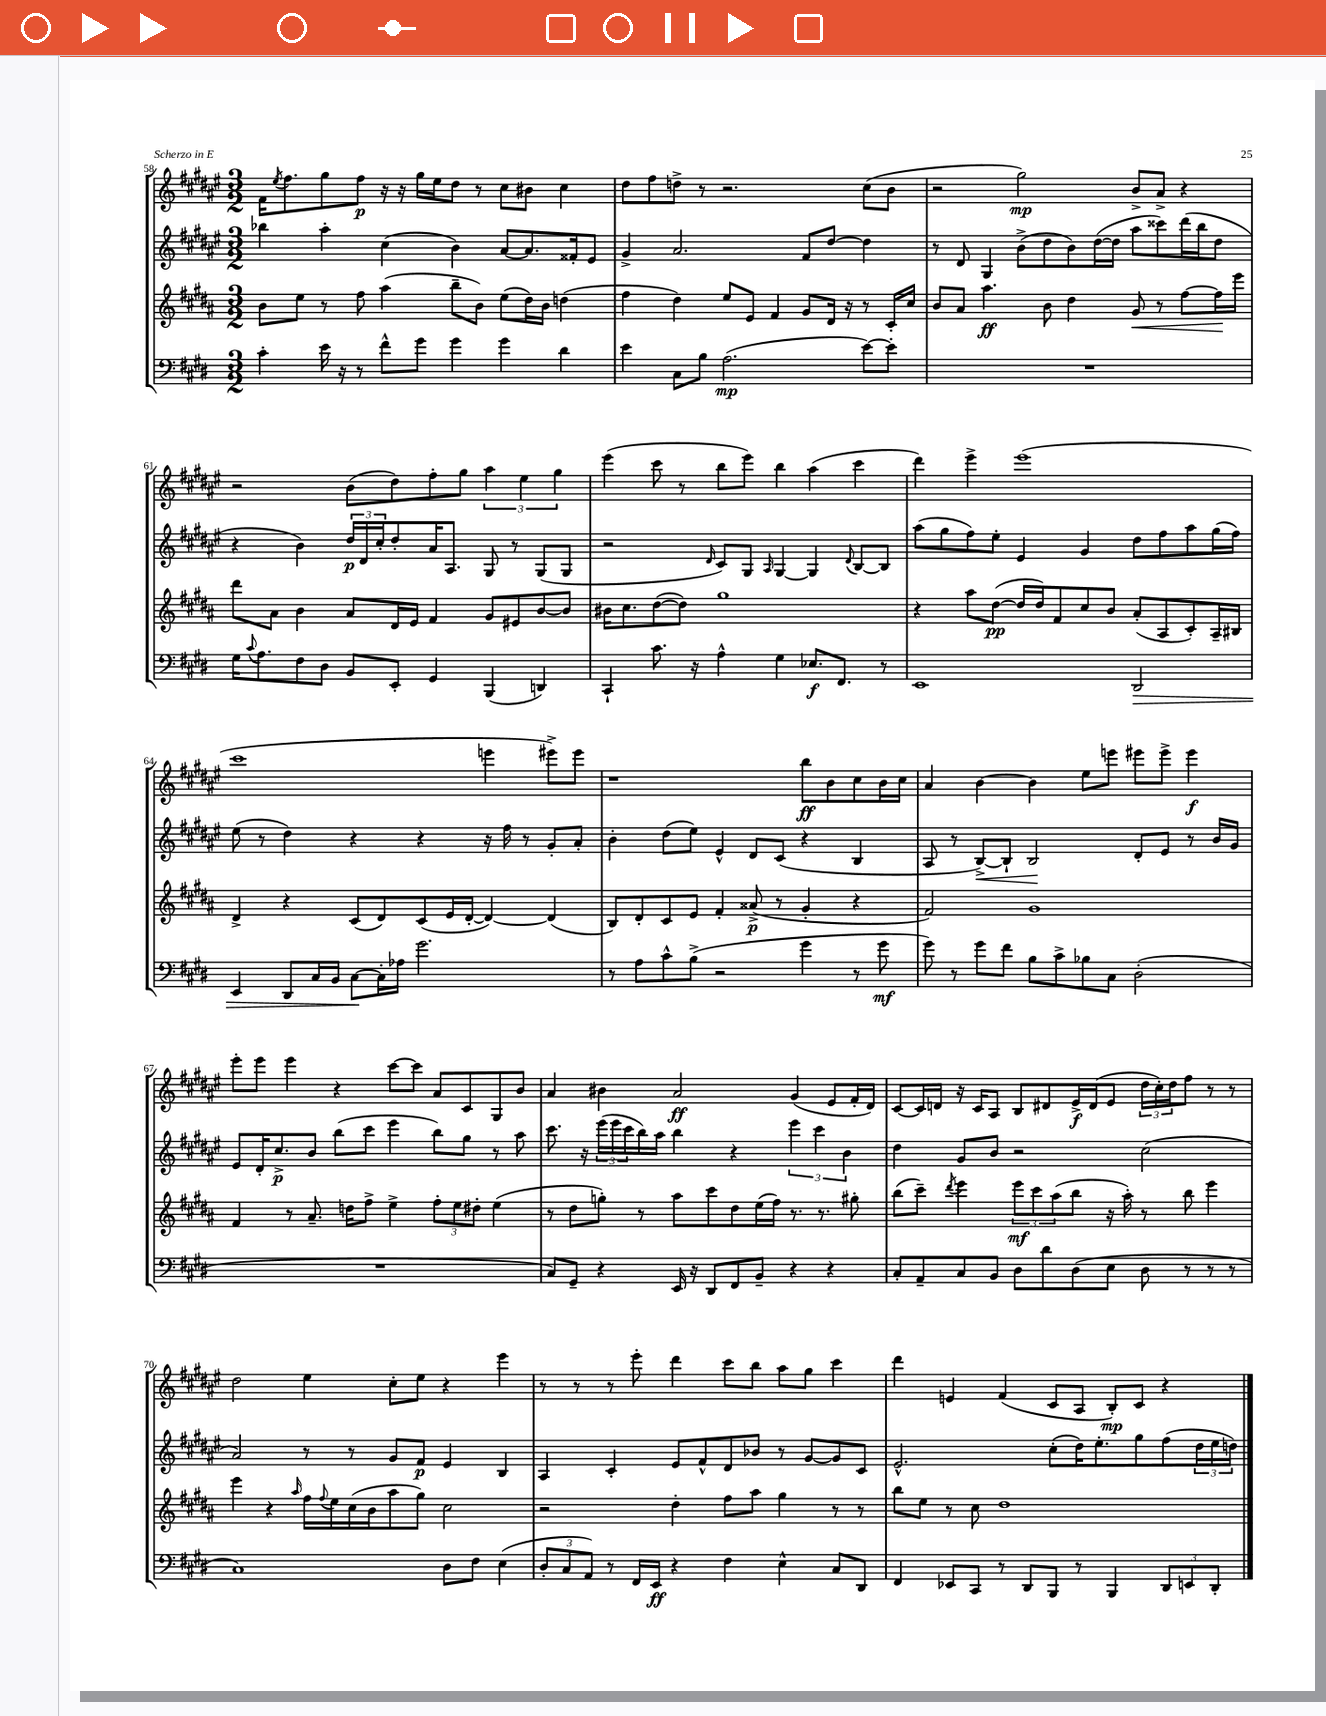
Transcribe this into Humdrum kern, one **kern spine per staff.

**kern	**kern	**kern	**kern
*staff4	*staff3	*staff2	*staff1
*clefF4	*clefG2	*clefG2	*clefG2
*k[f#c#g#d#]	*k[f#c#g#d#a#]	*k[f#c#g#d#a#e#]	*k[f#c#g#d#a#e#]
*M3/2	*M3/2	*M3/2	*M3/2
4c#'\	8b\L	4bb-\	16f#\LK
.	.	.	8qee#/
.	.	.	8.ff#\
.	8ee\J	.	.
16e\	8r	4aa#'\	8gg#\
16r	.	.	.
8r	8ff#\	.	8ff#\J
8f#^^\L	(4aa#\	(4cc#\	16r
.	.	.	16r
8g#\J	.	.	16gg#\LL
.	.	.	16ee#\J
4g#\	8bb~\L	4b\)	8dd#\J
.	8b\J)	.	8r
4g#\	(8ee\L	[8a#/L	8cc#\L
.	16dd#\L)	8.a#/]	8b#\J
.	16b\JJ	.	.
4d#\	(4dd\	.	4cc#\
.	.	16f##'/k	.
.	.	8e#/J	.
=	=	=	=
4e\	4ff#\	4g#^/	8dd#\L
.	.	.	8ff#\
8C#\L	4dd#\)	2.a#/	8dd^\J
8B\J	.	.	8r
(2.A\	8ee/L	.	2.r
.	8e/J	.	.
.	4f#/	.	.
.	8g#/L	8f#/L	.
.	16d#/Jk	[8dd#/J	.
.	16r	.	.
[8e\L)	8r	4dd#\]	(8cc#\L
8e'\]J	16c#'/LL	.	8b\J
.	16cc#/JJ	.	.
=	=	=	=
1.r	8b/L	8r	2r
.	8a#/J	8d#/	.
.	4.aa#\	4G#/	.
.	.	(8b^\L	2gg#\)
.	8b\	8dd#\	.
.	4dd#\	8b\)	.
.	.	([16dd#\L	.
.	.	16dd#\]JJ	.
.	8g#/	8aa#\L	8b^/L
.	8r	8ccc##\)	8a#^/J
.	[8ff#\L	(16ddd#\L	4r
.	.	16bb\J	.
.	16ff#\]L	8dd#\J	.
.	16eee\JJ	.	.
=	=	=	=
16G#\LK	8ddd#\L	4r	2r
8qqc#/	.	.	.
8.A\	.	.	.
.	8a#\J	.	.
8F#\	4b\	4b\)	.
8D#\J	.	.	.
8BB/L	8a#/L	24dd#/LL	(8b\L
.	.	24d#/	.
.	.	24cc#'/J	.
8EE'/J	16d#/L	8dd#'/	8dd#\)
.	16e/JJ	.	.
4GG#/	4f#/	16a#/K	8ff#'\
.	.	8.A#/J	.
.	.	.	8gg#\J
(4BBB/	8g#/L	8G#/	6aa#\
.	8e#/	8r	.
.	.	.	6ee#\
4DD/)	[8b/	(8G#/L	.
.	.	.	6gg#\
.	8b/]J	8G#/J	.
=	=	=	=
4CC#`/	16b#\LK	2r	(4eee#\
.	8.cc#\	.	.
8.c#\	([8dd#\	.	8ccc#\
.	8dd#\]J)	.	8r
16r	.	.	.
.	.	16qqd#/	.
4A^^\	1gg#	8c#/L)	8bb\L
.	.	8G#/J	8eee#\J)
.	.	16qqA#/	.
4G#\	.	[4G#/	4bb\
8.E-/L	.	4G#/]	(4aa#\
8.FF#/J	.	.	.
.	.	8qqd#/	.
.	.	[8B/L	4ccc#\
8r	.	8B/]J	.
=	=	=	=
1EE	4r	(8aa#\L	4ddd#\)
.	.	8gg#\	.
.	8aa#\L	8ff#\)	4eee#^\
.	([8dd#\J	8ee#'\J	.
.	16dd#/]LL	4e#/	(1eee#
.	16dd#/J)	.	.
.	8f#/	.	.
.	8cc#/	4g#/	.
.	8b/J	.	.
2DD#/	(8a#'/L	8dd#\L	.
.	8A#/	8ff#\	.
.	8c#'/)	8aa#\	.
.	16A#~/L	(16gg#\L	.
.	16B#/JJ	16ff#\JJ)	.
=	=	=	=
4EE/	4d#^/	(8ee#\	1ccc#
.	.	8r	.
8DD#/L	4r	4dd#\)	.
16C#/L	.	.	.
16BB/JJ	.	.	.
[8C#\L	(8c#/L	4r	.
16C#'\]L	8d#/)	.	.
16A-\JJ	.	.	.
2.g#\	(8c#/	4r	.
.	16e/L	.	.
.	[16d#'/JJ	.	.
.	4d#/_)	16r	4eee\
.	.	16ff#\	.
.	.	8r	.
.	(4d#/]	8g#'/L	8eee#^\L)
.	.	8a#'/J	8eee#\J
=	=	=	=
8r	8B/L)	4b'\	1r
8A\L	8d#'/	.	.
8c#^^\	8c#/	(8dd#\L	.
(8B^\J	8e/J	8ee#\J)	.
2r	4f#'/	4e#^^/	.
.	(8a##^/	8d#/L	.
.	8r	(8c#/J	.
4g#\	4g#'/	4r	8bb\L
.	.	.	8b\
8r	4r	4B/	8cc#\
8g#\	.	.	16b\L
.	.	.	16cc#\JJ
=	=	=	=
8g#\)	2f#/)	8A#/	4a#/
8r	.	8r	.
8g#\L	.	[8B^/L)	[4b\
8f#\J	.	8B`/]J	.
8B\L	1g#	2B/	4b\]
8c#^\	.	.	.
8B-\	.	.	8ee#\L
8C#\J	.	.	8eee\J
(2D#'\	.	8d#'/L	8eee#\L
.	.	8e#/J	8eee#^\J
.	.	8r	4eee#\
.	.	16b/LL	.
.	.	16g#/JJ	.
=	=	=	=
1.r	4f#/	8e#/L	8eee#'\L
.	.	16d#'/K	8eee#\J
.	.	8.cc#^/	.
.	8r	.	4eee#\
.	8.a#~/	8b/J	.
.	.	(8bb\L	4r
.	16dd\LK	.	.
.	8ff#^\J	8ccc#\J	.
.	4ee^\	4eee#\	[8ccc#\L
.	.	.	8ccc#\]J
.	12ff#'\L	8bb\L)	8a#/L
.	12ee\	.	.
.	.	8gg#\J	8c#/
.	12dd#'\J	.	.
.	(4ee\	8r	8G#/
.	.	8aa#\	8b/J
=	=	=	=
8C#/L)	8r	8.ccc#\	4a#/
8GG#~/J	8dd#\L	.	.
.	.	16r	.
4r	8gg'\J)	(24eee#\LL	4b#\
.	.	24eee#\	.
.	.	24ccc#\	.
.	8r	16bb\)	.
.	.	16aa#\JJ	.
16EE/	8aa#\L	4bb\	2a#/
16r	.	.	.
8DD#/L	8ccc#\	.	.
8FF#/	8dd#\	4r	.
8BB~/J	(16ee\L	.	.
.	16ff#\JJ)	.	.
4r	8.r	6eee#\	(4g#/
.	.	6ccc#\	.
.	8.r	.	.
4r	.	.	8e#/L
.	.	6b\	.
.	8gg#'\	.	16f#'/L
.	.	.	16d#/JJ)
=	=	=	=
8C#'/L	(8bb\L	4dd#\	[8c#/L
8AA~/	8ccc#~\J)	.	16c#/]L
.	.	.	16d/JJ
.	8qddd#/	.	.
8C#/	4eee\	8g#/L	16r
.	.	.	16c#/LK
8BB/J	.	8b/J	8A#/J
8D#\L	12eee\L	2r	8B/L
.	12ccc#\	.	.
8d#\	.	.	8d#/
.	(12aa#\	.	.
(8D#\	8bb\J	.	16e#^/L
.	.	.	(16d#/J
8E\J	16r	.	8e#/J
.	16aa#'\)	.	.
8D#\	8r	(2cc#\	24dd#\LL
.	.	.	24cc#'\)
.	.	.	24dd#\J
8r	8bb\	.	8ff#\J
8r	4eee\	.	8r
8r	.	.	8r
=	=	=	=
1C#)	4eee\	2a#/)	2dd#\
.	4r	.	.
.	16qqaa#/	.	.
.	16ff#\LL	8r	4ee#\
.	8qqff#/	.	.
.	16ee\	.	.
.	(16cc#\	8r	.
.	16b\J	.	.
.	8aa#\	8g#/L	8cc#'\L
.	8gg#\J)	8f#/J	8ee#\J
8D#\L	2cc#\	4e#/	4r
8F#\J	.	.	.
(4E\	.	4B/	4eee#\
=	=	=	=
12D#'/L	2r	4A#/	8r
12C#/	.	.	.
.	.	.	8r
12AA/J)	.	.	.
8r	.	4c#'/	8r
16FF#/LL	.	.	8eee#'\
16EE/JJ	.	.	.
4r	4dd#'\	8e#/L	4ddd#\
.	.	8f#^^/	.
4F#\	8ff#\L	8d#/	8ccc#\L
.	8aa#\J	8b-/J	8bb\J
4E^^\	4gg#\	8r	8aa#\L
.	.	[8g#/L	8gg#\J
8C#/L	8r	8g#/]	4ccc#\
8DD#/J	8r	8c#/J	.
=	=	=	=
4FF#/	8bb\L	2.e#^^/	4ddd#\
.	8ee\J	.	.
8EE-/L	8r	.	4e/
8CC#/J	8cc#\	.	.
8r	1dd#	.	(4f#/
8DD#/L	.	.	.
8BBB/J	.	(8cc#'\L	8c#/L
8r	.	16dd#\K)	8A#/J
.	.	8.ee#'\	.
4BBB/	.	.	8B'/L)
.	.	8gg#\	8c#/J
12DD#/L	.	(8ff#\	4r
12EE/	.	.	.
.	.	24dd#\L	.
12DD#'/J	.	24ee#\	.
.	.	24dd\JJ)	.
==	==	==	==
*-	*-	*-	*-
